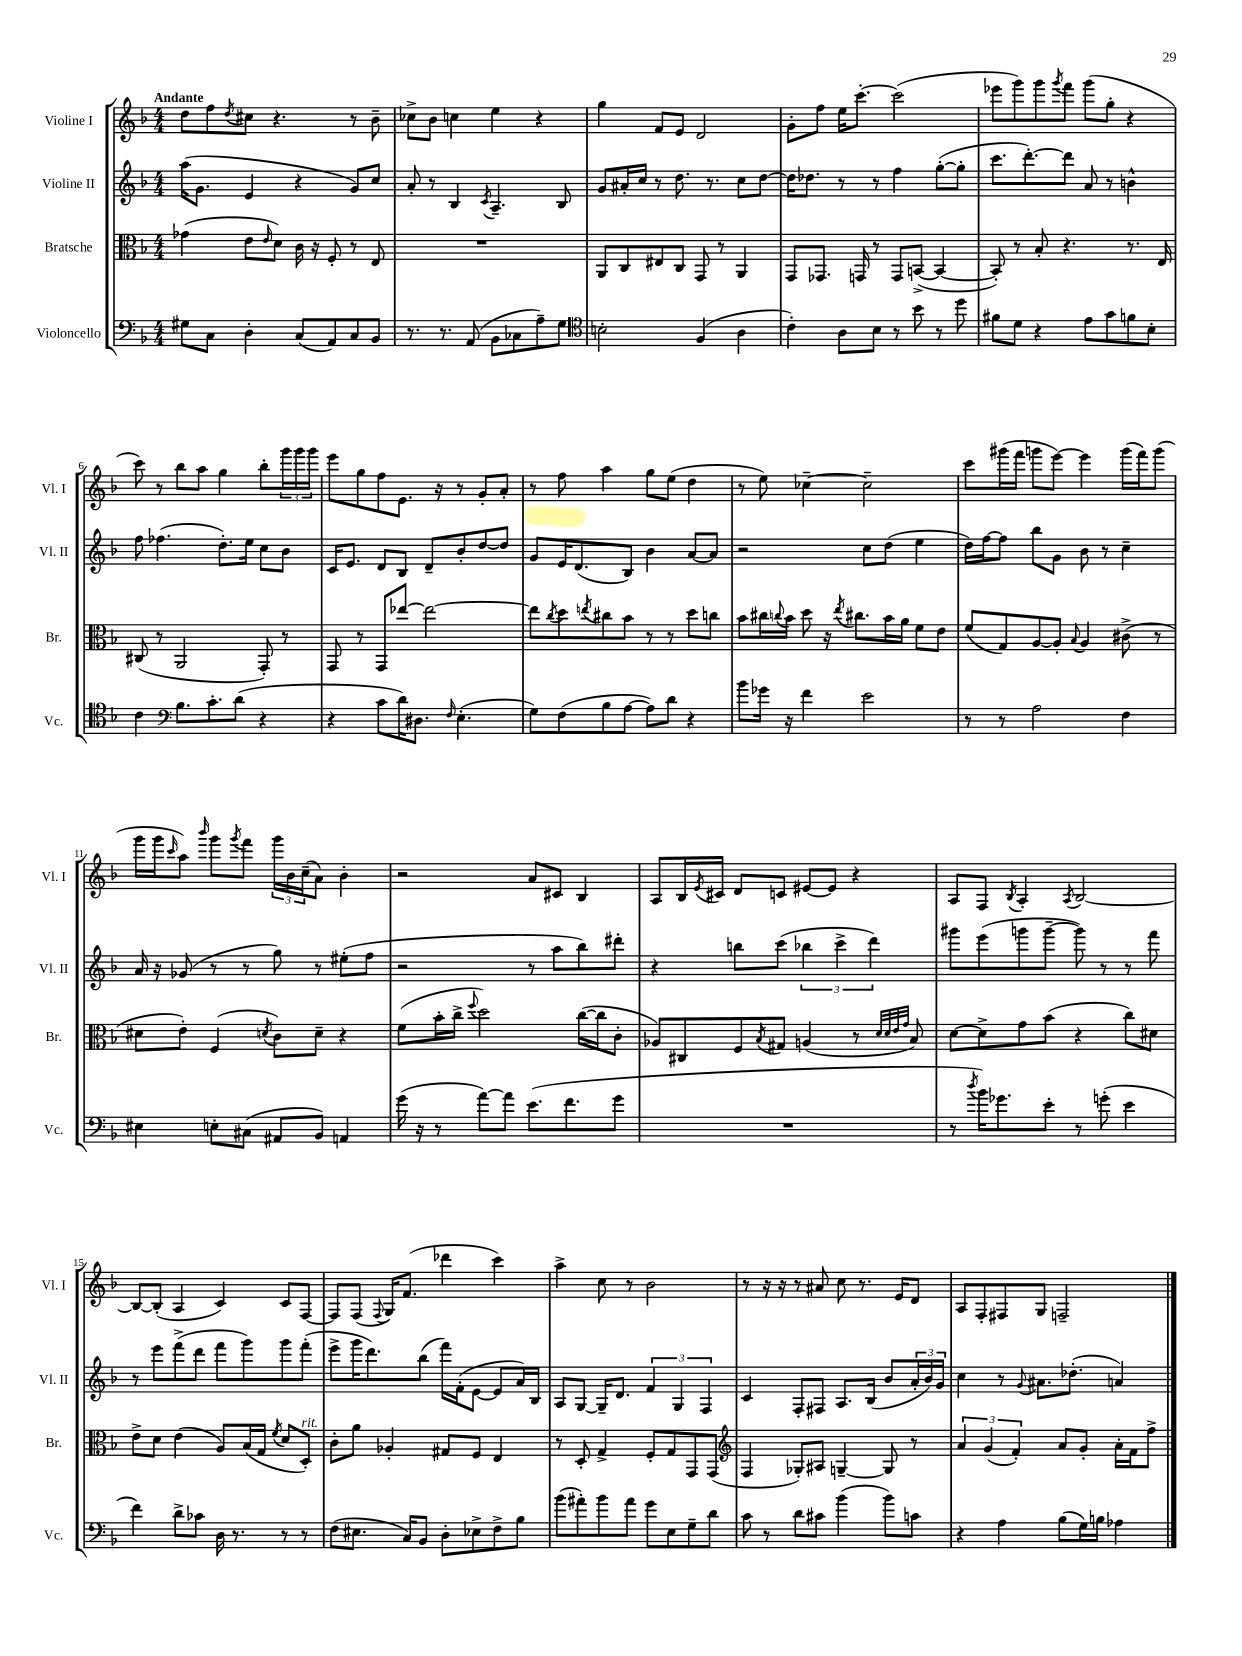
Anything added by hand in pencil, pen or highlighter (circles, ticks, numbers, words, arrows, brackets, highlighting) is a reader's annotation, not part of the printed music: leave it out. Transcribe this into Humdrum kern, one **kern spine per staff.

**kern	**kern	**kern	**kern
*staff4	*staff3	*staff2	*staff1
*clefF4	*clefC3	*clefG2	*clefG2
*k[b-]	*k[b-]	*k[b-]	*k[b-]
*M4/4	*M4/4	*M4/4	*M4/4
8G#\L	(4g-\	(16aa\LK	8dd\L
.	.	8.g\J	.
8C\J	.	.	8ff\
.	.	.	8qdd/
4D'\	8e\L	4e/	8cc#\J
.	16qqe/	.	.
.	8d\J)	.	4.r
(8C/L	16c\	4r	.
.	16r	.	.
8AA/)	8F'/	.	.
8C/	8r	8g/L)	8r
8BB-/J	8E/	8cc/J	8b-~\
=	=	=	=
8.r	1r	8a'/	8cc-^\L
.	.	8r	8b-\J
8.r	.	.	.
.	.	4B-/	4cc\
(8AA/	.	.	.
.	.	8qc/	.
8BB-\L	.	4.A~/	4ee\
8C-\	.	.	.
8A~\)	.	.	4r
8G\J	.	8B-/	.
=	=	=	=
*clefC4	*	*	*
2B'\	8AA/L	8g/L	4gg\
.	8C/	16a#'/L	.
.	.	16cc/JJ	.
.	8E#/	8r	8f/L
.	8C/J	8.dd\	8e/J
(4F/	8GG/	.	2d/
.	.	8.r	.
.	8r	.	.
4A\	4AA/	8cc\L	.
.	.	[8dd\J	.
=	=	=	=
4c'\)	8GG/L	16dd\]LK	8g'\L
.	.	8.dd-\J	.
.	8.GG-/J	.	8ff\J
8A\L	.	8r	16ee\LK
.	16GG/	.	[8.ccc'\J
8B-\J	8r	8r	.
8r	8GG/L	4ff\	(2ccc\]
8b-\	([8BB^/J	.	.
8r	4BB/_	([8gg'\L	.
8dd\	.	8gg'\]J	.
=	=	=	=
8f#\L	8BB'/])	8.ccc\L	8eee-\L
8d\J	8r	.	8ggg\)
.	.	[8.ddd'\)	.
4r	8B-'/	.	8ggg\
.	.	.	8qggg/
.	4.r	8ddd\]J	8fff\J
8e\L	.	8a/	(8ggg\L
8g\	.	8r	8gg'\J
8f\	8.r	4b^^\	4r
8B-'\J	.	.	.
.	16E/	.	.
=	=	=	=
4c\	(8C#/	8ff\	8ccc\)
.	8r	(4.ff-\	8r
*clefF4	*	*	*
8.B-\L	2AA/	.	8bb-\L
.	.	.	8aa\J
8.c'\	.	.	.
.	.	8.dd'\L)	4gg\
(8d\J	.	.	.
.	.	16ee\Jk	.
4r	8GG'/)	8cc\L	8bb-'\L
.	8r	8b-\J	24ggg\L
.	.	.	24ggg\
.	.	.	24ggg\JJ
=	=	=	=
4r	8GG/	16c/LK	8eee\L
.	.	8.e/J	.
.	8r	.	8gg\
8c\L	8GG/L	8d/L	8ff\
16d\K)	[8ee-/J	8B-/J	8.e\J
8.D#\J	.	.	.
.	2ee-\_	8d~/L	.
.	.	.	16r
16qqF/	.	.	.
(4.E'\	.	8b-'/	8r
.	.	[8dd/	8g'/L
.	.	8dd/]J	8a'/J
=	=	=	=
8G\L)	8ee-\]L	8g/L	8r
.	8qcc/	.	.
(8F\	8dd\	16e/K	8ff\
.	.	(8.d/	.
.	8qee/	.	.
8B-\	8cc#\	.	4aa\
[8A\J	8b-\J	8B-/J)	.
8A\]L)	8r	4b-\	8gg\L
8d\J	8r	.	(8ee\J
4r	8dd\L	[8a/L	4dd\
.	8cc\J	8a/]J	.
=	=	=	=
8b-\L	8b-\L	2r	8r
16g-\Jk	16cc#\L	.	8ee\)
.	8qqcc/	.	.
16r	16b-\JJ	.	.
4f\	8dd\	.	[4cc-~\
.	16r	.	.
.	8qee/	.	.
.	8.cc#\L	.	.
2e\	.	8cc\L	2cc-~\]
.	16b-\L	(8dd\J	.
.	16a\JJ	.	.
.	8f\L	4ee\	.
.	8e\J	.	.
=	=	=	=
8r	(8f/L	16dd\LL)	8ccc\L
.	.	[16ff\J	.
8r	8G/)	8ff\]J	(16ggg#\L
.	.	.	16fff\JJ
2A\	[8A/	8bb-\L	8ggg\L
.	8A'/]J	8g\J	[8eee\J)
.	8qqB-/	.	.
.	4A/	8b-\	4eee\]
.	.	8r	.
4F\	(8c#^\	4cc~\	(16ggg\LL
.	.	.	16fff\J)
.	8r	.	(8ggg\J
=	=	=	=
4E#\	8d#\L	16a/	16ggg\LL
.	.	16r	16ggg\J
.	.	.	16qqccc/
.	8e'\J)	(8g-/	8aa\J)
.	.	.	16qqbbb-/
8E'\L	(4F/	8r	8ggg\L
.	.	.	8qggg/
(8C#\J	.	8r	8fff\J
.	8qd/	.	.
8AA#/L	8c\L)	8gg\)	24ggg\LL
.	.	.	24b-\
.	.	.	(24cc~\J
8BB-/J)	8d~\J	8r	8a\J)
4AA/	4r	(8ee#'\L	4b-'\
.	.	8ff\J	.
=	=	=	=
(16g\	(8f\L	2r	2r
16r	.	.	.
8r	16b-'\L	.	.
.	16cc^\JJ	.	.
.	8qqff/	.	.
[8a\L)	2dd\)	.	.
8a\]J	.	.	.
(8.e\L	.	8r	8a/L
.	.	8aa\L	8c#/J
8.f\	.	.	.
.	([16cc\LL	8bb-\)	4B-/
.	16cc\]J	.	.
8g\J	8c'\J	8ddd#'\J	.
=	=	=	=
1r	8A-/L)	4r	8A/L
.	8C#/	.	16B-/L
.	.	.	8qe/
.	.	.	16c#/JJ
.	8F/	8bb\L	8d/L
.	8qB-/	.	.
.	8G#/J	(8ccc\J	8c/J
.	(4A/	6bb-\	[8e#/L
.	.	.	8e#/]J
.	.	6ccc^\	.
.	8r	.	4r
.	.	6ddd\)	.
.	32qqd/LLL	.	.
.	32qqd/	.	.
.	32qqe/	.	.
.	32qqg/JJJ	.	.
.	8B-/)	.	.
=	=	=	=
8r	[8d\L	8ggg#\L	8A/L
8qdd/	.	.	.
16b-\LK)	8d^\]	(8eee\	8F/J
8.g-\	.	.	.
.	.	.	8qB-/
.	8g\	8ggg\	4A'/
8e'\J	(8b-\J	[8ggg~\J	.
.	.	.	8qA/
8r	4r	8ggg\])	[2B-/
(8g'\	.	8r	.
4e\	8cc\L)	8r	.
.	8d#\J	8fff\	.
=	=	=	=
4f\)	8e^\L	8r	8B-/_L
.	8d\J	8eee\L	(8B-'/]J
8d^\L	(4e\	(8fff^\	4A/
8c-\J	.	8ddd\J	.
16D\	8A/L)	8fff\L	4c/)
8.r	.	.	.
.	(16B-/L	8ggg\)	.
.	16G/JJ	.	.
.	8qf/	.	.
8r	8d/L	8ggg\	8c/L
8r	8D'/J)	(8fff'\J	[8F/J
=	=	=	=
(8F\L	8c'\L	8eee^\L	8F/]L
8.E#\J	8a\J	16ggg\K	(8F/J
.	.	8.ddd\)	.
.	.	.	8qqF/
.	4A-'/	.	16G/LK)
16C/LK)	.	.	(8.f/J
8BB-/J	.	(8bb-\J	.
8D'\L	8G#/L	16fff\LL)	4ddd-\
.	.	(16f'\J	.
8E-^\	8F/J	[8e\J	.
8F^\	4E/	8e/]L	4ccc\)
8B-\J	.	16a/L)	.
.	.	16B-/JJ	.
=	=	=	=
(8b-\L	8r	8A/L	4aa^\
8a#'\)	8D'/	[8G/J	.
8b-\	4G^/	16G~/]LK	8cc\
.	.	8.d/J	.
8a#\J	.	.	8r
8g\L	8F'/L	6f/	2b-\
8E\	8G/	.	.
.	.	6G/	.
8G~\	8GG/	.	.
.	.	6F/	.
8d\J	(8GG/J	.	.
=	=	=	=
*	*clefG2	*	*
8c\	4F/	4c/	8r
8r	.	.	16r
.	.	.	16r
8d\L	8G-'/L)	8F'/L	8r
8c#\J	8A#/J	8F#/J	8a#/
(4b-\	[4G~/	8.A/L	8cc\
.	.	.	8.r
.	.	(16B-/Jk	.
8b-\L)	8G/]	8b-/L	.
.	.	.	16e/LK
8c\J	8r	24a'/L	8d/J
.	.	24b-/)	.
.	.	24g/JJ	.
=	=	=	=
4r	6a/	4cc\	8A/L
.	.	.	8F'/
.	(6g/	.	.
4A\	.	8r	8F#/
.	6f'/)	.	.
.	.	8qqg/	.
.	.	8.a#\L	8G/J
(8B-\L	8a/L	.	2F~/
.	.	(8.dd-'\J	.
16G\L)	8g'/J	.	.
16B\JJ	.	.	.
4A-\	16a'\LL	4a/)	.
.	16f\J	.	.
.	8ff^\J	.	.
==	==	==	==
*-	*-	*-	*-
